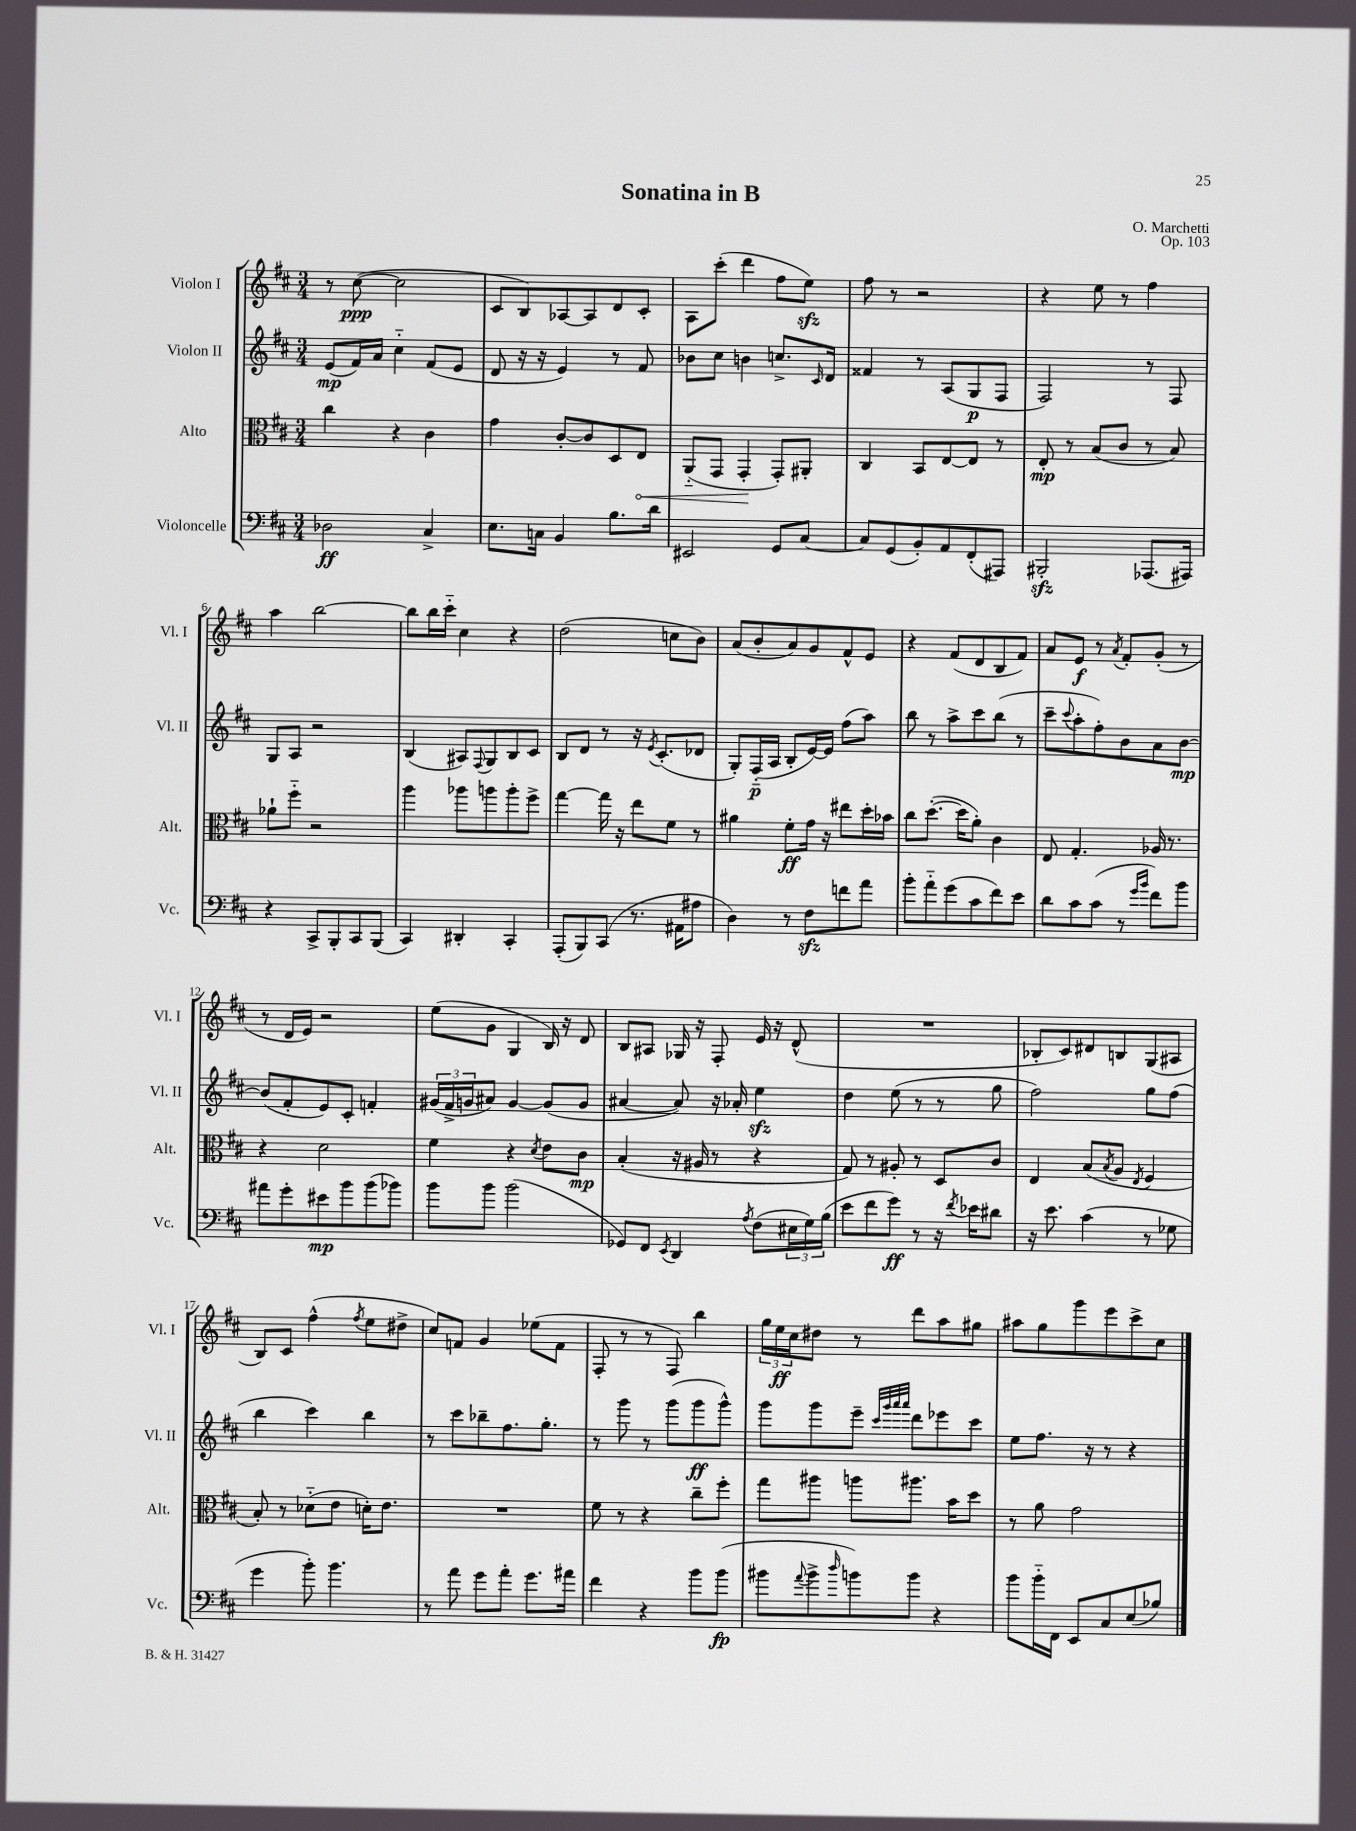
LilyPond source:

\header { title = "Sonatina in B" composer = "O. Marchetti" opus = "Op. 103" }
<<
\new StaffGroup <<
\new Staff = "s0" \with { instrumentName = "Violon I" shortInstrumentName = "Vl. I" } {
    \clef treble \key d \major \numericTimeSignature \time 3/4
    r8 cis''8~\ppp( cis''2 |
    cis'8 b8) aes8~ aes8 d'8 cis'8-. |
    a8 cis'''8-.( d'''4 fis''8 e''8\sfz) |
    fis''8 r8 r2 |
    r4 e''8 r8 fis''4 |
    a''4 b''2~ |
    b''8 b''16 cis'''16-_ cis''4 r4 |
    d''2( c''8 b'8) |
    a'8( b'8-. a'8) g'8 fis'8-^ e'8 |
    r4 fis'8( d'8 b8 fis'8) |
    a'8 e'8\f r8 \acciaccatura { a'8 } fis'8-. g'8-.( r8 |
    r8 d'16 e'16) r2 |
    e''8( g'8 g4 b16) r16 d'8 |
    b8 ais8 ges16 r16 fis8-. e'16 r16 d'8-^( |
    R2. |
    bes8-. cis'8) dis'8 b8 g8( ais8 |
    b8) cis'8 fis''4-^( \acciaccatura { fis''8 } e''8 dis''8-> |
    cis''8) f'8 g'4 ees''8( f'8 |
    fis8-. r8 r8 fis8) b''4 |
    \tuplet 3/2 { g''16 e''16\ff cis''16 } dis''8 r8 d'''8 a''8 gis''8 |
    ais''8 g''8 g'''8 e'''8 cis'''8-> cis''8 \bar "|." |
}
\new Staff = "s1" \with { instrumentName = "Violon II" shortInstrumentName = "Vl. II" } {
    \clef treble \key d \major \numericTimeSignature \time 3/4
    e'8\mp( fis'16) a'16 cis''4-_ fis'8( e'8 |
    d'8 r16 r16 e'4) r8 fis'8 |
    bes'8 cis''8 b'4 c''8.-> \grace { cis'16 } d'16 |
    fisis'4 r8 a8( g8\p fis8 |
    fis2) r8 fis8 |
    g8 a8 r2 |
    b4( ais8) \appoggiatura { fis8 } g8 b8 cis'8 |
    b8 d'8 r8 r16 \acciaccatura { e'8 } cis'8.-.( des'8 |
    g8-.) fis16-_\p( a16 b8-. e'16~) e'16 fis''8( a''8) |
    b''8 r8 a''8-> cis'''8 b''8( r8 |
    cis'''8-- \appoggiatura { cis'''8 } a''8-. fis''8-.) b'8 a'8 b'8~\mp |
    b'8( fis'8-. e'8) cis'8-. f'4-. |
    \tuplet 3/2 { gis'16( fis'16-> g'16 } ais'8) g'4~ g'8( g'8 |
    ais'4~ ais'8) r16 aes'16-. e''4\sfz |
    d''4 e''8( r8 r8 g''8 |
    fis''2) g''8 fis''8( |
    b''4 cis'''4) b''4 |
    r8 cis'''8 bes''8-- fis''8. g''8.-. |
    r8 g'''8 r8 g'''8( g'''8\ff g'''8-^) |
    g'''8 g'''8 e'''8-- \grace { cis'''32 g'''32 a'''32 a'''32 } d'''8 ees'''8 cis'''8 |
    e''8 fis''8. r16 r8 r4 \bar "|." |
}
\new Staff = "s2" \with { instrumentName = "Alto" shortInstrumentName = "Alt." } {
    \clef alto \key d \major \numericTimeSignature \time 3/4
    cis''4 r4 cis'4 |
    g'4 cis'8~-. cis'8 d8 \once \override Hairpin.circled-tip = ##t e8\< |
    a,8-_( g,8 g,4-.\! g,8-.) ais,8-. |
    cis4 b,8 e8~ e8 r8 |
    e8-.\mp r8 b8( cis'8 r8 b8) |
    aes'8-! fis''8-_ r2 |
    a''4 aes''8 a''8 a''8-. fis''8-> |
    g''4~ g''16 r16 e''8 fis'8 r8 |
    ais'4 fis'8-.\ff g'16 r16 eis''8 d''16-. bes'16 |
    cis''8 d''8.~-.( d''16 a'8-.) cis'4 |
    e8 g4.-. aes16 r8. |
    r4 d'2 |
    fis'4 r4 \acciaccatura { d'8 } e'8 cis'8\mp |
    b4-.( r16 ais16 r8 r4 |
    g8) r8 ais8-. r8 d8 cis'8 |
    e4 b8( \acciaccatura { b8 } a8 \acciaccatura { e8 } fis4 |
    b8-.) r8 des'8-_( e'8 d'16-.) e'8. |
    R2. |
    fis'8 r8 r4 cis''8-- fis''8-. |
    g''8 ais''8 a''8 ais''8. b'16 d''8 |
    r8 a'8 g'2 \bar "|." |
}
\new Staff = "s3" \with { instrumentName = "Violoncelle" shortInstrumentName = "Vc." } {
    \clef bass \key d \major \numericTimeSignature \time 3/4
    des2\ff cis4-> |
    e8. c16 b,4 b8. d'16 |
    eis,2 g,8 cis8~ |
    cis8 g,8( b,8-.) a,8 fis,8-.( ais,,8) |
    bis,,2-.\sfz aes,,8.( ais,,16) |
    r4 cis,8-> b,,8-. cis,8 b,,8( |
    cis,4) dis,4-. cis,4-. |
    a,,8-.( b,,8) cis,8( r8. ais,16 ais8 |
    d4) r8 fis8\sfz f'8 a'8 |
    b'8-. a'8-_ g'8( cis'8 fis'8) e'8 |
    d'8 cis'8 cis'8( r8 \grace { g'16 b'16 } fis'8) b'8 |
    ais'8 g'8-. eis'8\mp b'8 b'8( bes'8) |
    b'8 b'8 b'2( |
    ges,8) fis,8 \acciaccatura { e,8 } d,4 \acciaccatura { a8 } fis8( \tuplet 3/2 { eis16 g16) b16( } |
    e'8 fis'8 g'8\ff) r8 r16 \acciaccatura { fis'8 } ees'16 dis'8 |
    r16 e'8. cis'4( r8 ges8 |
    g'4 b'8-.) b'4. |
    r8 a'8 g'8 a'8-. g'8. ais'16 |
    fis'4 r4 b'8 b'8\fp( |
    bis'8 \appoggiatura { a'8 } bis'8-> \grace { d''16 } b'8) b'8 r4 |
    b'8 b'16-_ fis,16 e,8 cis8 e8( bes8) \bar "|." |
}
>>
>>
